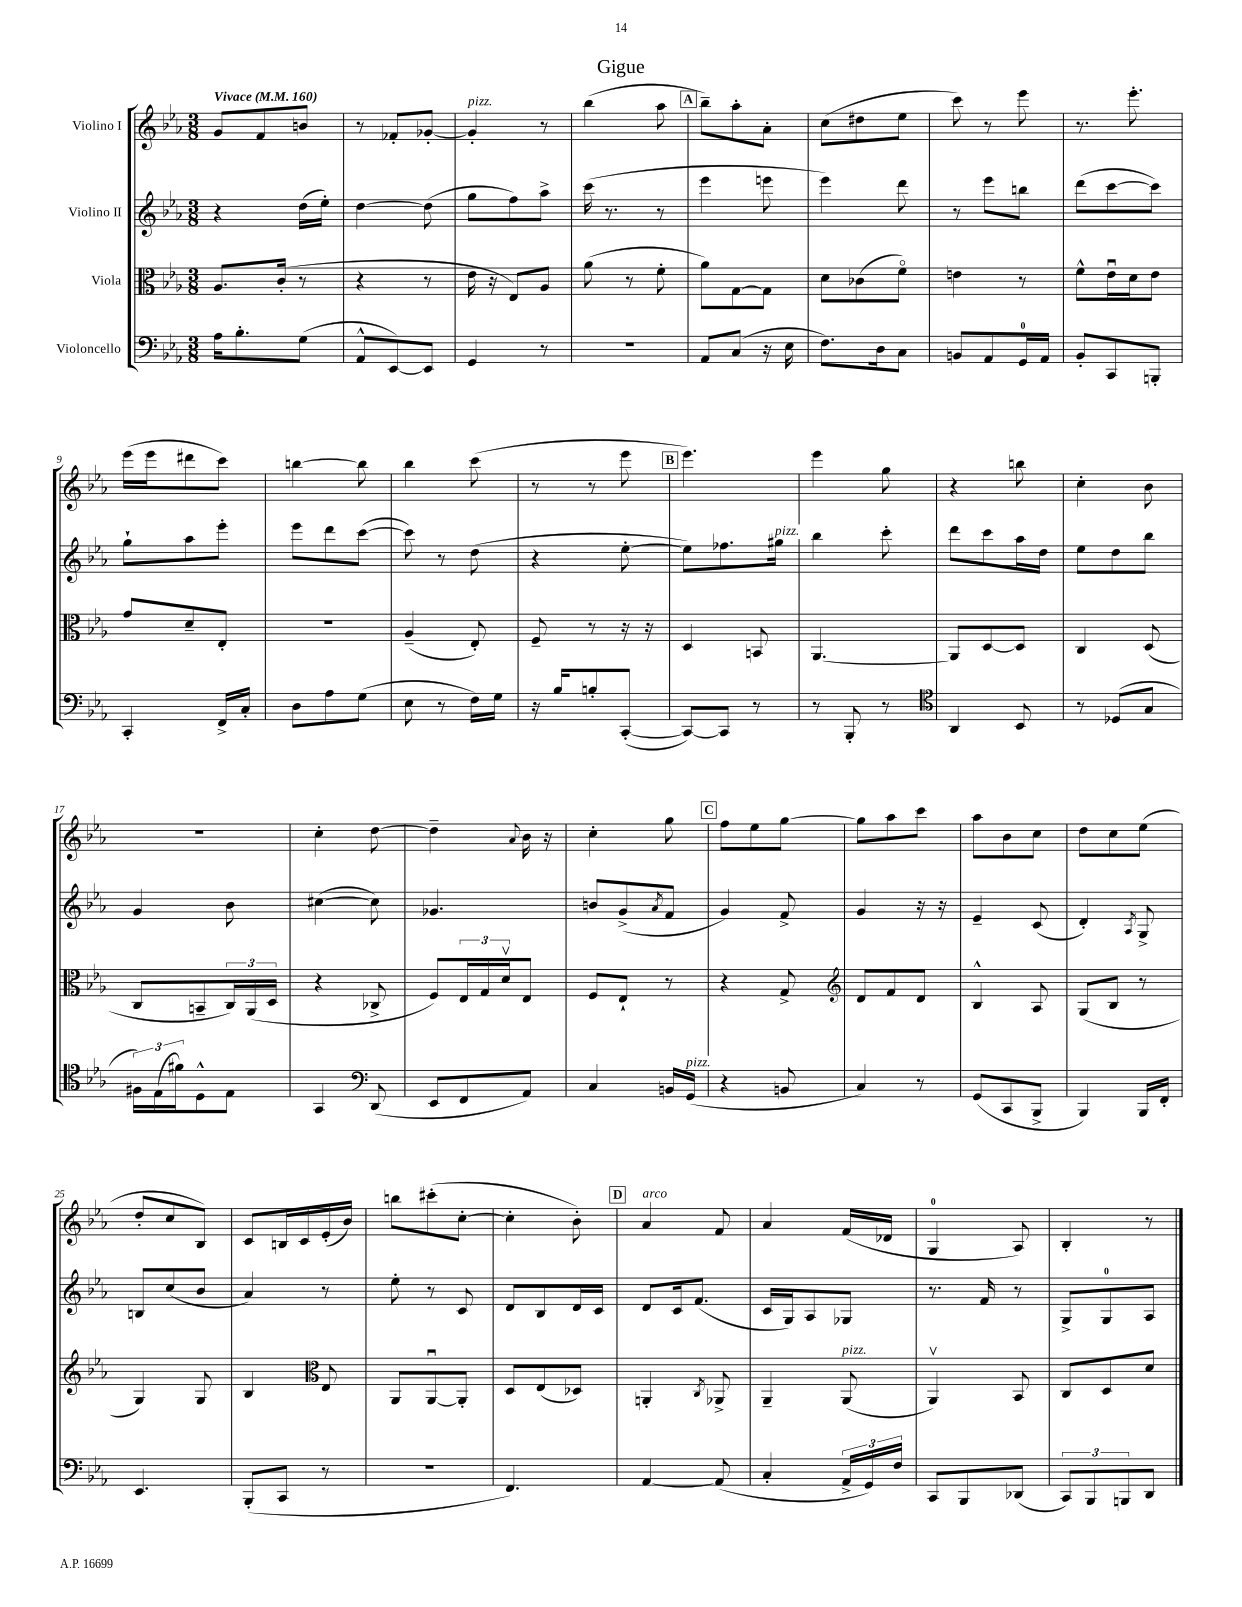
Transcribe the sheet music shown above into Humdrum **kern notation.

**kern	**kern	**kern	**kern
*staff4	*staff3	*staff2	*staff1
*clefF4	*clefC3	*clefG2	*clefG2
*k[b-e-a-]	*k[b-e-a-]	*k[b-e-a-]	*k[b-e-a-]
*M3/8	*M3/8	*M3/8	*M3/8
*MM160	*MM160	*MM160	*MM160
16A-	8.A-	4r	8g
8.B-'	.	.	.
.	.	.	8f
.	(16c'	.	.
(8G	8r	(16dd	8b
.	.	16ee-')	.
=	=	=	=
8AA-^^	4r	[4dd	8r
[8EE-)	.	.	8f-'
8EE-]	8r	(8dd]	[8g-'
=	=	=	=
4GG	16e-	8gg	4g-']
.	16r	.	.
.	8E-)	8ff)	.
8r	8A-	8aa-^	8r
=	=	=	=
4.r	(8a-	(16ccc	(4bb-
.	.	8.r	.
.	8r	.	.
.	8f'	8r	8aa-
=	=	=	=
8AA-	8a-)	4eee-	8bb-~)
(8C	[8G	.	8aa-'
16r	8G]	8eee	8a-'
16E-	.	.	.
=	=	=	=
8.F)	8d	4eee-)	(8cc
.	(8c-	.	8dd#
16D	.	.	.
8C	8fo)	8ddd	8ee-
=	=	=	=
8BB	4e	8r	8ccc)
8AA-	.	8eee-	8r
16GG	8r	8bb	8eee-
16AA-	.	.	.
=	=	=	=
8BB-'	8f^^	(8ddd	8.r
8CC	16e-u	[8ccc	.
.	16d	.	8.eee-'
8BBB'	8e-	8ccc])	.
=	=	=	=
4CC'	8g	8gg`	(16eee-
.	.	.	16eee-
.	8d~	8aa-	8ddd#
16FF^	8E-'	8eee-'	8ccc)
16C'	.	.	.
=	=	=	=
8D	4.r	8eee-	[4bb
8A-	.	8ddd	.
(8G	.	([8ccc	8bb]
=	=	=	=
8E-	(4A-~	8ccc])	4bb-
8r	.	8r	.
16F)	8E-')	(8dd	(8ccc
16G	.	.	.
=	=	=	=
16r	8F~	4r	8r
16B-	.	.	.
8B'	8r	.	8r
([8CC'	16r	[8ee-'	8eee-
.	16r	.	.
=	=	=	=
8CC_)	4D	8ee-])	4.eee-)
8CC]	.	8.ff-	.
8r	8BB	.	.
.	.	16gg#	.
=	=	=	=
8r	[4.AA-	4bb-	4eee-
8BBB-'	.	.	.
8r	.	8ccc'	8gg
=	=	=	=
*clefC4	*	*	*
4AA-	8AA-]	8ddd	4r
.	[8D	8ccc	.
8BB-	8D]	16aa-	8bb
.	.	16dd	.
=	=	=	=
8r	4C	8ee-	4cc'
(8D-	.	8dd	.
8G	(8D	8bb-	8b-
=	=	=	=
24F#)	8C	4g	4.r
(24E-	.	.	.
24f#)	.	.	.
8D^^	8BB~	.	.
8E-	24C)	8b-	.
.	(24AA-	.	.
.	24D	.	.
=	=	=	=
4GG	4r	([4cc#	4cc'
*clefF4	*	*	*
(8DD	8C-^	8cc#])	[8dd
=	=	=	=
8EE-	8F)	4.g-	4dd~]
8FF	24E-	.	.
.	24G	.	.
.	24dv	.	.
.	.	.	8qqa-
8AA-)	8E-	.	16b-
.	.	.	16r
=	=	=	=
4C	8F	8b	4cc'
.	8E-`	(8g^	.
.	.	8qa-	.
16BB	8r	8f	8gg
(16GG	.	.	.
=	=	=	=
4r	4r	4g)	8ff
.	.	.	8ee-
8BB	8G^	8f^	[8gg
=	=	=	=
*	*clefG2	*	*
4C)	8d	4g	8gg]
.	8f	.	8aa-
8r	8d	16r	8ccc
.	.	16r	.
=	=	=	=
(8GG	4B-^^	4e-~	8aa-
8CC	.	.	8b-
8BBB-^	8A-	(8c	8cc
=	=	=	=
4BBB-)	(8G	4d')	8dd
.	8B-	.	8cc
.	.	8qA-	.
16BBB-	8r	8G^	(8ee-
16FF'	.	.	.
=	=	=	=
4.EE-	4G)	8B	8dd'
.	.	(8cc	8cc
.	8G	8b-	8B-)
=	=	=	=
(8BBB-'	4B-	4a-)	8c
8CC	.	.	16B
.	.	.	16c
*	*clefC3	*	*
8r	8E-	8r	(16e-'
.	.	.	16b-)
=	=	=	=
4.r	8AA-	8ee-'	8bb
.	[8AA-u	8r	(8ccc#'
.	8AA-']	8c	[8cc'
=	=	=	=
4.FF)	8D	8d	4cc']
.	(8E-	8B-	.
.	8D-)	16d	8b-')
.	.	16c	.
=	=	=	=
[4AA-	4AA'	8d	4a-
.	.	16c	.
.	.	(8.f	.
.	8qC	.	.
(8AA-]	8AA-^	.	8f
=	=	=	=
4C'	4AA-~	16c	4a-
.	.	16G)	.
.	.	8A-	.
24AA-^	(8AA-	8G-	(16f
24GG)	.	.	.
.	.	.	16d-
24F	.	.	.
=	=	=	=
8CC	4AA-v)	8.r	4G
8BBB-	.	.	.
.	.	16f	.
(8DD-	8BB-	8r	8A-)
=	=	=	=
12CC)	8C	8G^	4B-'
12BBB-	.	.	.
.	8D	8G	.
12BBB	.	.	.
8DD	8d	8A-	8r
==	==	==	==
*-	*-	*-	*-
